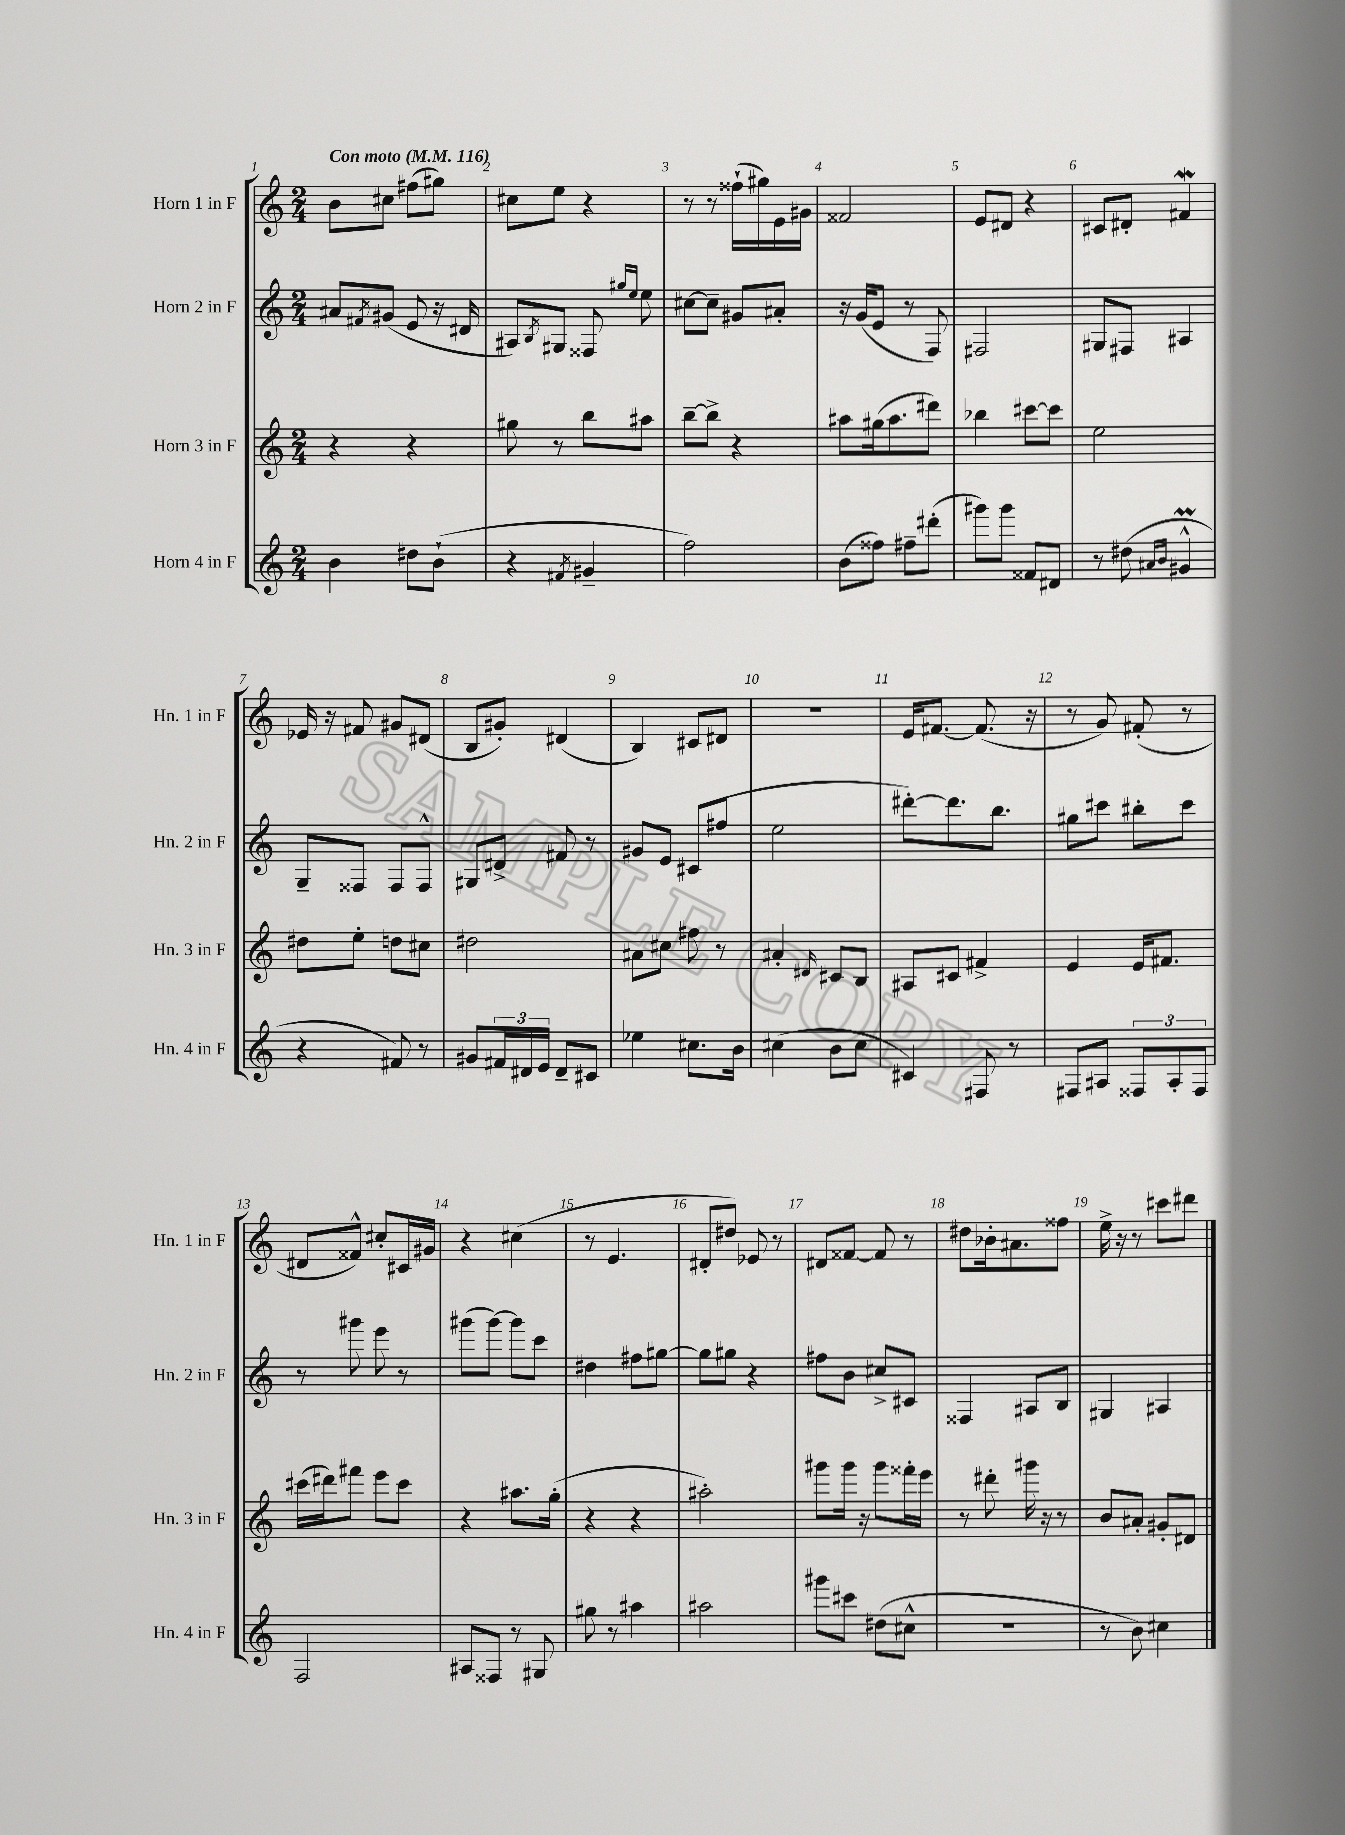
<<
\new StaffGroup <<
\new Staff = "s0" \with { instrumentName = "Horn 1 in F" shortInstrumentName = "Hn. 1 in F" } {
    \clef treble \key c \major \numericTimeSignature \time 2/4 \tempo "Con moto" 4 = 116
    b'8 cis''8 fis''8( gis''8) |
    cis''8 e''8 r4 |
    r8 r8 fisis''16-!( gis''16) e'16 gis'16 |
    fisis'2 |
    e'8 dis'8 r4 |
    cis'8 dis'8-. fis'4\mordent |
    ees'16 r16 fis'8 gis'8 dis'8( |
    b8 gis'8-.) dis'4( |
    b4) cis'8 dis'8 |
    R2 |
    e'16 fis'8.~ fis'8.( r16 |
    r8 g'8) fis'8-.( r8 |
    dis'8 fisis'8-^) cis''8-. cis'16 gis'16 |
    r4 cis''4( |
    r8 e'4. |
    dis'8-. dis''8) ees'8 r8 |
    dis'8 fisis'8~ fisis'8 r8 |
    dis''8 bes'16-. ais'8. fisis''8 |
    e''16-> r16 r8 cis'''8 dis'''8 \bar "|." |
}
\new Staff = "s1" \with { instrumentName = "Horn 2 in F" shortInstrumentName = "Hn. 2 in F" } {
    \clef treble \key c \major \numericTimeSignature \time 2/4
    ais'8 \acciaccatura { fis'8 } gis'8( e'8 r16 dis'16 |
    ais8) \acciaccatura { b8 } gis8 fisis8 \grace { gis''16 e''16 } e''8 |
    cis''8~ cis''8-- gis'8 ais'8-. |
    r16 g'16( e'8 r8 f8) |
    fis2 |
    gis8 fis8 ais4 |
    g8-- fisis8 fisis8 fisis8-^ |
    gis8 dis'8-> fis'8 r8 |
    gis'8 e'8 cis'8( fis''8 |
    e''2 |
    dis'''8~-.) dis'''8. b''8. |
    gis''8 cis'''8 bis''8-. cis'''8 |
    r8 gis'''8 e'''8 r8 |
    gis'''8( gis'''8~) gis'''8 c'''8 |
    dis''4 fis''8 gis''8~ |
    gis''8 gis''8 r4 |
    fis''8 b'8 cis''8-> cis'8 |
    fisis4 ais8 b8 |
    gis4 ais4 \bar "|." |
}
\new Staff = "s2" \with { instrumentName = "Horn 3 in F" shortInstrumentName = "Hn. 3 in F" } {
    \clef treble \key c \major \numericTimeSignature \time 2/4
    r4 r4 |
    gis''8 r8 b''8 ais''8 |
    b''8~-- b''8-> r4 |
    ais''8 gis''16( ais''8. dis'''8) |
    bes''4 cis'''8~ cis'''8 |
    e''2 |
    dis''8 e''8-. d''8 cis''8 |
    dis''2 |
    ais'8 cis''8 fis''8 r8 |
    ais'4-. \grace { dis'16 } cis'8 b8 |
    ais8 cis'8 fis'4-> |
    e'4 e'16 fis'8. |
    cis'''16( dis'''16) fis'''8 e'''8 cis'''8 |
    r4 ais''8. g''16-.( |
    r4 r4 |
    ais''2-.) |
    gis'''8 gis'''16 r16 gis'''8 fisis'''16-. e'''16 |
    r8 dis'''8-. gis'''16 r16 r8 |
    b'8 ais'8-. gis'8-. dis'8 \bar "|." |
}
\new Staff = "s3" \with { instrumentName = "Horn 4 in F" shortInstrumentName = "Hn. 4 in F" } {
    \clef treble \key c \major \numericTimeSignature \time 2/4
    b'4 dis''8 b'8-!( |
    r4 \acciaccatura { fis'8 } gis'4-- |
    f''2) |
    b'8( fisis''8) fis''8-- dis'''8-.( |
    gis'''8) gis'''8 fisis'8 dis'8 |
    r8 dis''8( \grace { ais'16 b'16 } gis'4-^\prall |
    r4 fis'8) r8 |
    gis'8 \tuplet 3/2 { fis'16 dis'16 e'16 } dis'8-- cis'8 |
    ees''4 cis''8. b'16 |
    cis''4( b'8 cis''8 |
    cis'4) fis8 r8 |
    fis8 ais8 \tuplet 3/2 { fisis8 ais8-. fisis8 } |
    f2 |
    ais8 fisis8 r8 gis8 |
    gis''8 r8 ais''4 |
    ais''2 |
    gis'''8 cis'''8 dis''8( cis''8-^ |
    R2 |
    r8 b'8) cis''4 \bar "|." |
}
>>
>>
\layout { \context { \Score \override BarNumber.break-visibility = ##(#f #t #t) barNumberVisibility = #all-bar-numbers-visible } }
